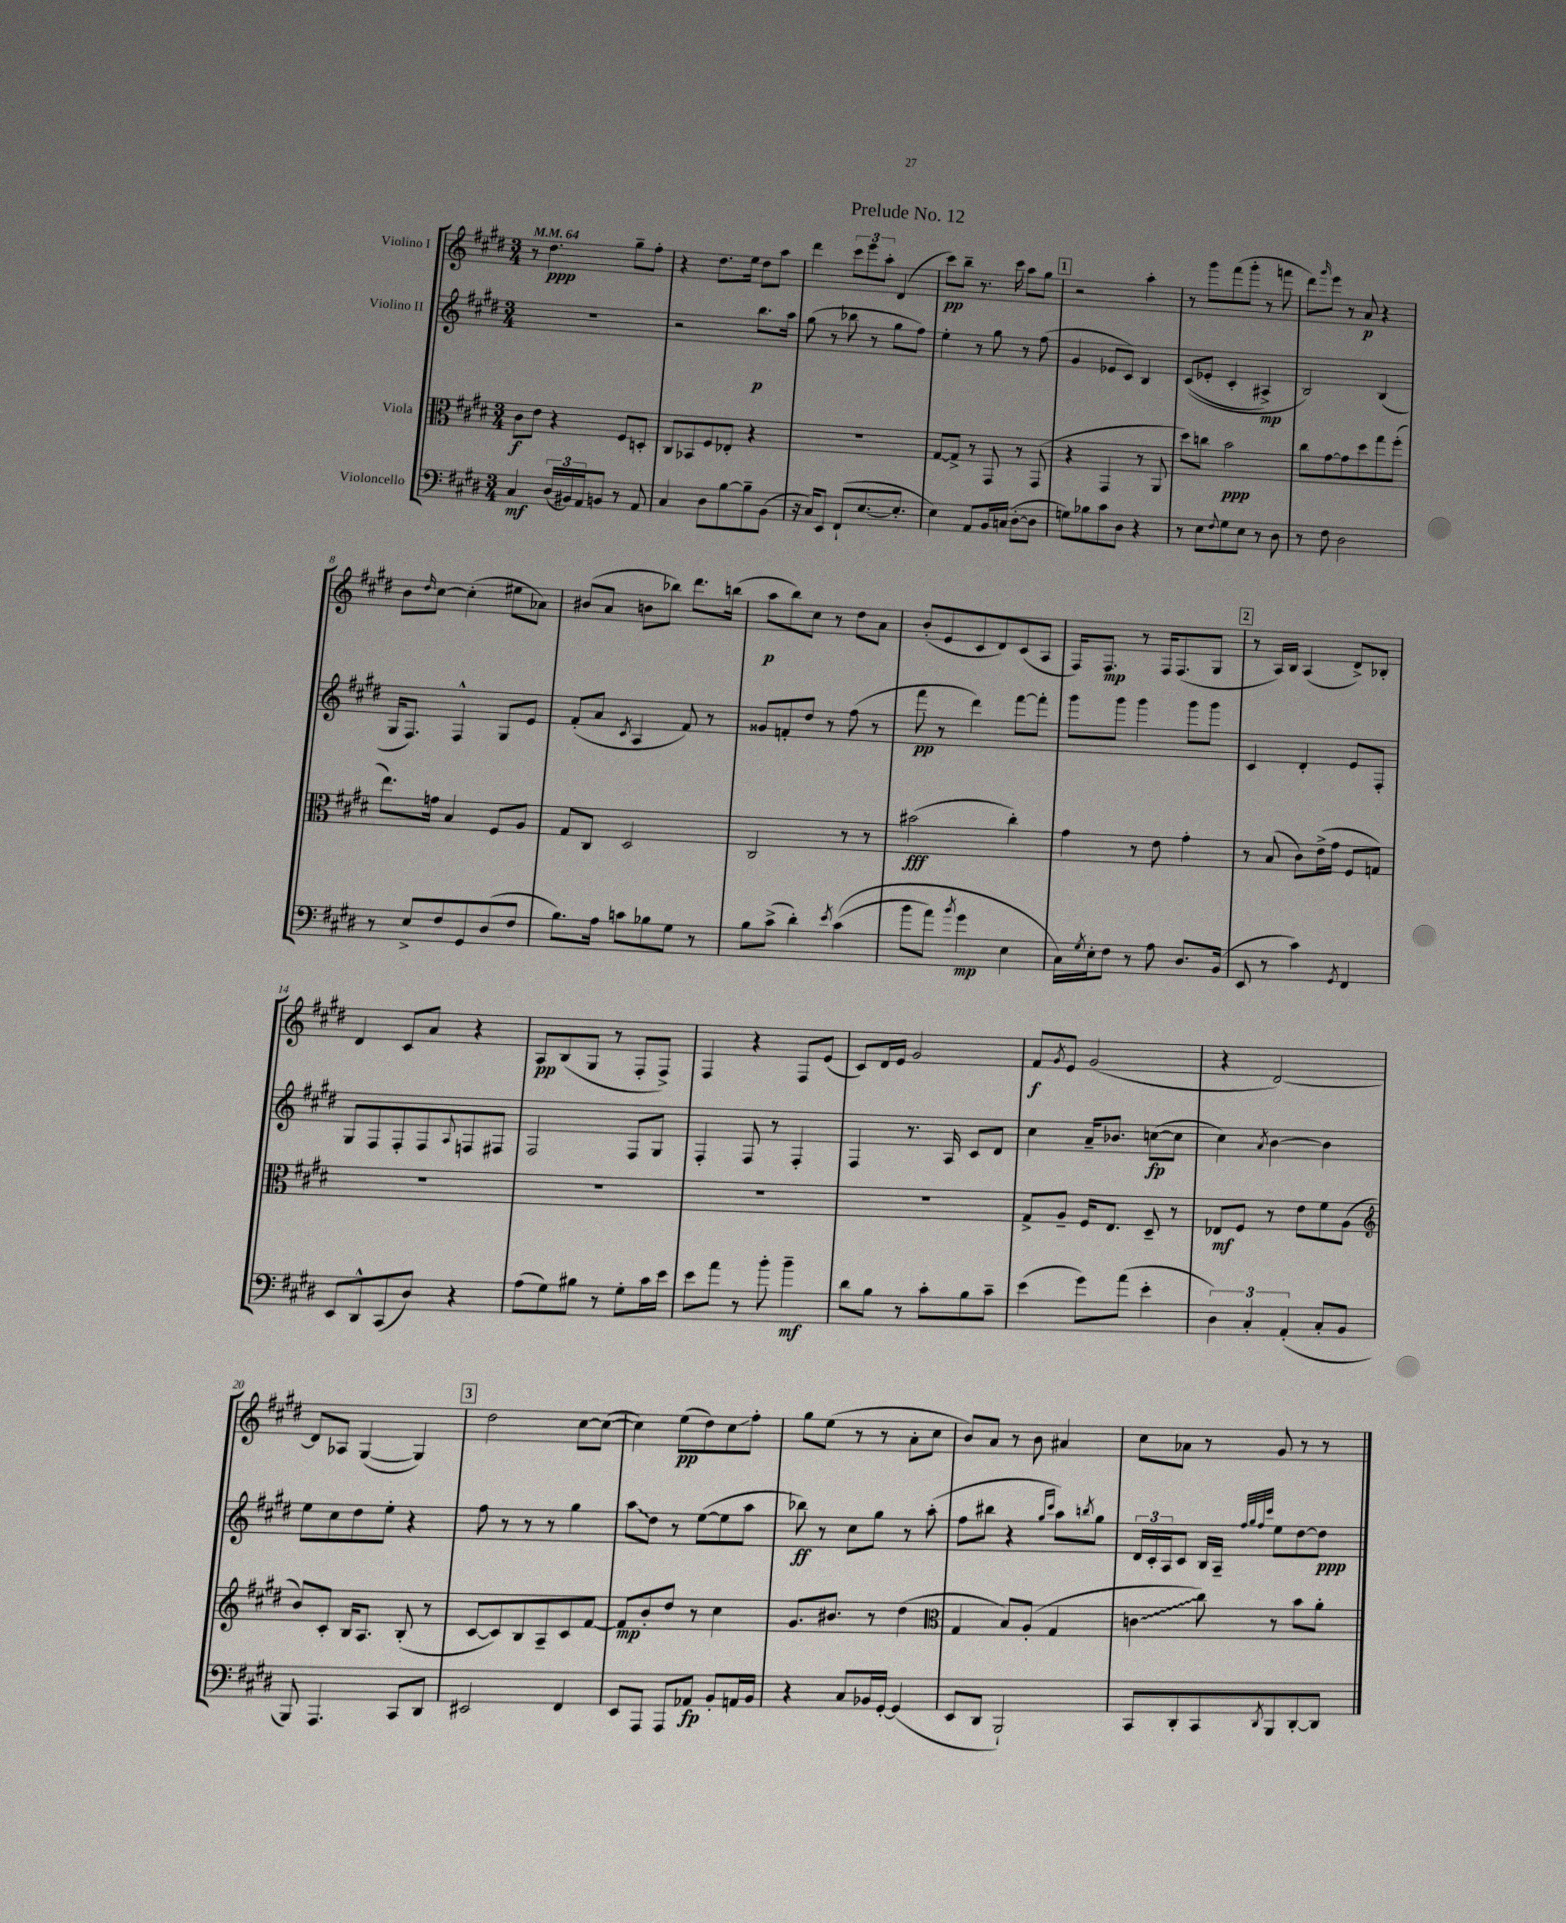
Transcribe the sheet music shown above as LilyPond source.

\header { title = "Prelude No. 12" }
<<
\new StaffGroup <<
\new Staff = "s0" \with { instrumentName = "Violino I" } {
    \clef treble \key e \major \numericTimeSignature \time 3/4 \tempo 4 = 64
    r8 dis''4.\ppp gis''8-- fis''8-. |
    r4 dis''8. e''16 dis''8 a''8 |
    dis'''4 \tuplet 3/2 { cis'''8 e'''8 a''8-. } dis'4( |
    cis'''8\pp) b''8-- r8. cis'''16 a''8 gis''8 |
    \mark \markup { \box "1" } r2 a''4-. |
    r8 gis'''8 fis'''8( gis'''8-. r8 f'''8 |
    dis'''8) \grace { gis'''16 } e'''8 r8 a'8\p r4 |
    b'8 \grace { dis''16 } cis''8~ cis''4-.( eis''8 aes'8) |
    bis'8( a'8 b'8 bes''8) dis'''8. b''16( |
    a''8\p b''8) cis''8 r8 dis''8 a'8 |
    b'8-.( e'8 cis'8 dis'8) cis'8( a8 |
    fis16) fis8.\mp r8 fis16 fis8.( gis8 |
    \mark \markup { \box "2" } r8 a16) b16 a4( dis'8->) bes8-. |
    dis'4 cis'8 a'8 r4 |
    a8\pp b8( gis8 r8 fis8-. fis8->) |
    fis4 r4 fis8 e'8( |
    cis'8) dis'16 e'16 gis'2 |
    fis'8\f \acciaccatura { gis'8 } e'8 gis'2( |
    r4 dis'2~) |
    dis'8 aes8 gis4~( gis4) |
    \mark \markup { \box "3" } dis''2 cis''8~ cis''8~( |
    cis''4) e''8\pp( dis''8) cis''8\glissando fis''8-. |
    gis''8 e''8( r8 r8 a'8-. cis''8 |
    b'8) a'8 r8 b'8 ais'4 |
    cis''8 aes'8 r8 gis'8 r8 r8 \bar "|." |
}
\new Staff = "s1" \with { instrumentName = "Violino II" } {
    \clef treble \key e \major \numericTimeSignature \time 3/4
    R2. |
    r2 b''8.\p a''16 |
    gis''8( r8 bes''8 r8 gis''8 fis''8) |
    e''4-. r8 gis''8 r8 fis''8( |
    \mark \markup { \box "1" } gis'4 ees'8 cis'8) b4 |
    cis'8(\( ees'8-. cis'4-. ais4->\mp) |
    b2\) b4( |
    gis16 fis8.) fis4-^ gis8 e'8 |
    fis'8-.( a'8 \acciaccatura { cis'8 } a4 fis'8) r8 |
    gisis'8 f'8-. dis''8 r8 fis''8( r8 |
    fis'''8\pp r8 dis'''4) fis'''8~ fis'''8-. |
    gis'''8 gis'''8 gis'''4 gis'''8 gis'''8 |
    \mark \markup { \box "2" } cis'4 dis'4-. e'8 fis8-. |
    gis8 fis8 fis8-. fis8 \appoggiatura { a8 } f8 fis8 |
    fis2 fis8 gis8 |
    fis4-. fis8 r8 fis4-. |
    fis4 r8. a16 cis'8 dis'8 |
    cis''4 a'16-- bes'8. c''8~\fp( c''8 |
    cis''4) \acciaccatura { a'8 } b'4~ b'4 |
    e''8 cis''8 dis''8 e''8-. r4 |
    \mark \markup { \box "3" } fis''8 r8 r8 r8 gis''4 |
    \once \override Glissando.style = #'zigzag a''8\glissando dis''8 r8 e''8~( e''8 a''8 |
    bes''8\ff) r8 cis''8 gis''8 r8 a''8-.( |
    fis''8 bis''8 r4 \grace { gis''16 cis'''16 } a''8) \acciaccatura { b''8 } gis''8 |
    \tuplet 3/2 { dis'16 cis'16-. a16 } cis'8 b16 a16-- \grace { fis''32 gis''32 fis''32 cis'''32 } e''8 dis''8~ dis''8\ppp \bar "|." |
}
\new Staff = "s2" \with { instrumentName = "Viola" } {
    \clef alto \key e \major \numericTimeSignature \time 3/4
    cis'8\f e'8 r4 fis8 d8-. |
    cis8 bes,8 fis8 ees8-. r4 |
    R2. |
    gis8~ gis8-> r8 gis,8 r8 gis,8( |
    \mark \markup { \box "1" } r4 gis,4 r8 a,8 |
    dis''8) c''8 b'2\ppp |
    cis''8 gis'8~ gis'8 dis''8 gis''8 fis''8-.( |
    e''8.) g'16 b4 fis8 a8 |
    gis8 cis8 dis2 |
    cis2 r8 r8 |
    bis'2\fff( cis''4-.) |
    gis'4 r8 e'8 gis'4-. |
    \mark \markup { \box "2" } r8 b8( cis'8) e'16->( gis'16 fis8 g8) |
    R2. |
    R2. |
    R2. |
    R2. |
    gis8-> a8-- fis16 e8. dis8-- r8 |
    ees8\mf fis8 r8 e'8 fis'8 a8( |
    \clef treble b'8) cis'8-. b16 a8. b8-.( r8 |
    \mark \markup { \box "3" } cis'8~ cis'8) b8 a8-- cis'8 fis'8~ |
    fis'8\mp b'8-. dis''8 r8 cis''4 |
    gis'8. bis'8. r8 dis''4( |
    \clef alto gis4 b8) a8-.( gis4 |
    \once \override Glissando.style = #'zigzag c'4\glissando cis''8) r8 b'8 a'8-. \bar "|." |
}
\new Staff = "s3" \with { instrumentName = "Violoncello" } {
    \clef bass \key e \major \numericTimeSignature \time 3/4
    cis4\mf \tuplet 3/2 { dis16( bis,16) a,16 } b,8 r8 a,8 |
    cis4 dis8 b8~ b8-- b,8( |
    r16 cis16) e,8 fis,8-!( e8.~ e8.-. |
    e4) a,8 b,16 c16( dis8~-. dis8 |
    \mark \markup { \box "1" } g8) bes8 cis'8 dis8 r4 |
    r8 e8 \appoggiatura { fis8 } gis8 e8 r8 dis8 |
    r8 fis8 dis2 |
    r8 e8-> fis8 gis,8 dis8( fis8 |
    b8.) a16 c'8 bes8 gis8 r8 |
    b8 cis'8->( dis'4-.) \acciaccatura { e'8 } cis'4(\( |
    b'8 a'8) \acciaccatura { b'8 } gis'4\mp e4 |
    cis16\) \acciaccatura { gis8 } e16-. fis8 r8 a8 dis8. b,16( |
    \mark \markup { \box "2" } e,8 r8 cis'4) \acciaccatura { gis,8 } fis,4 |
    e,8 dis,8-^ cis,8( dis8) r4 |
    a8( gis8) bis8 r8 gis8-. cis'16 e'16 |
    e'8 a'8 r8 b'8-. b'4--\mf |
    dis'8 b8 r8 cis'8-. b8 cis'8-- |
    e'4( gis'8) a'8( e'4-. |
    \tuplet 3/2 { dis4) cis4-. a,4-.( } cis8-. b,8 |
    b,,8) a,,4. cis,8 dis,8 |
    \mark \markup { \box "3" } eis,2 fis,4 |
    e,8 a,,8 a,,8 aes,8\fp b,8-. a,16 b,16 |
    r4 cis8 bes,16 gis,16~-. gis,4( |
    e,8 dis,8 b,,2-!) |
    cis,8 dis,8-. cis,8 \acciaccatura { dis,8 } b,,8 dis,8~-. dis,8 \bar "|." |
}
>>
>>
